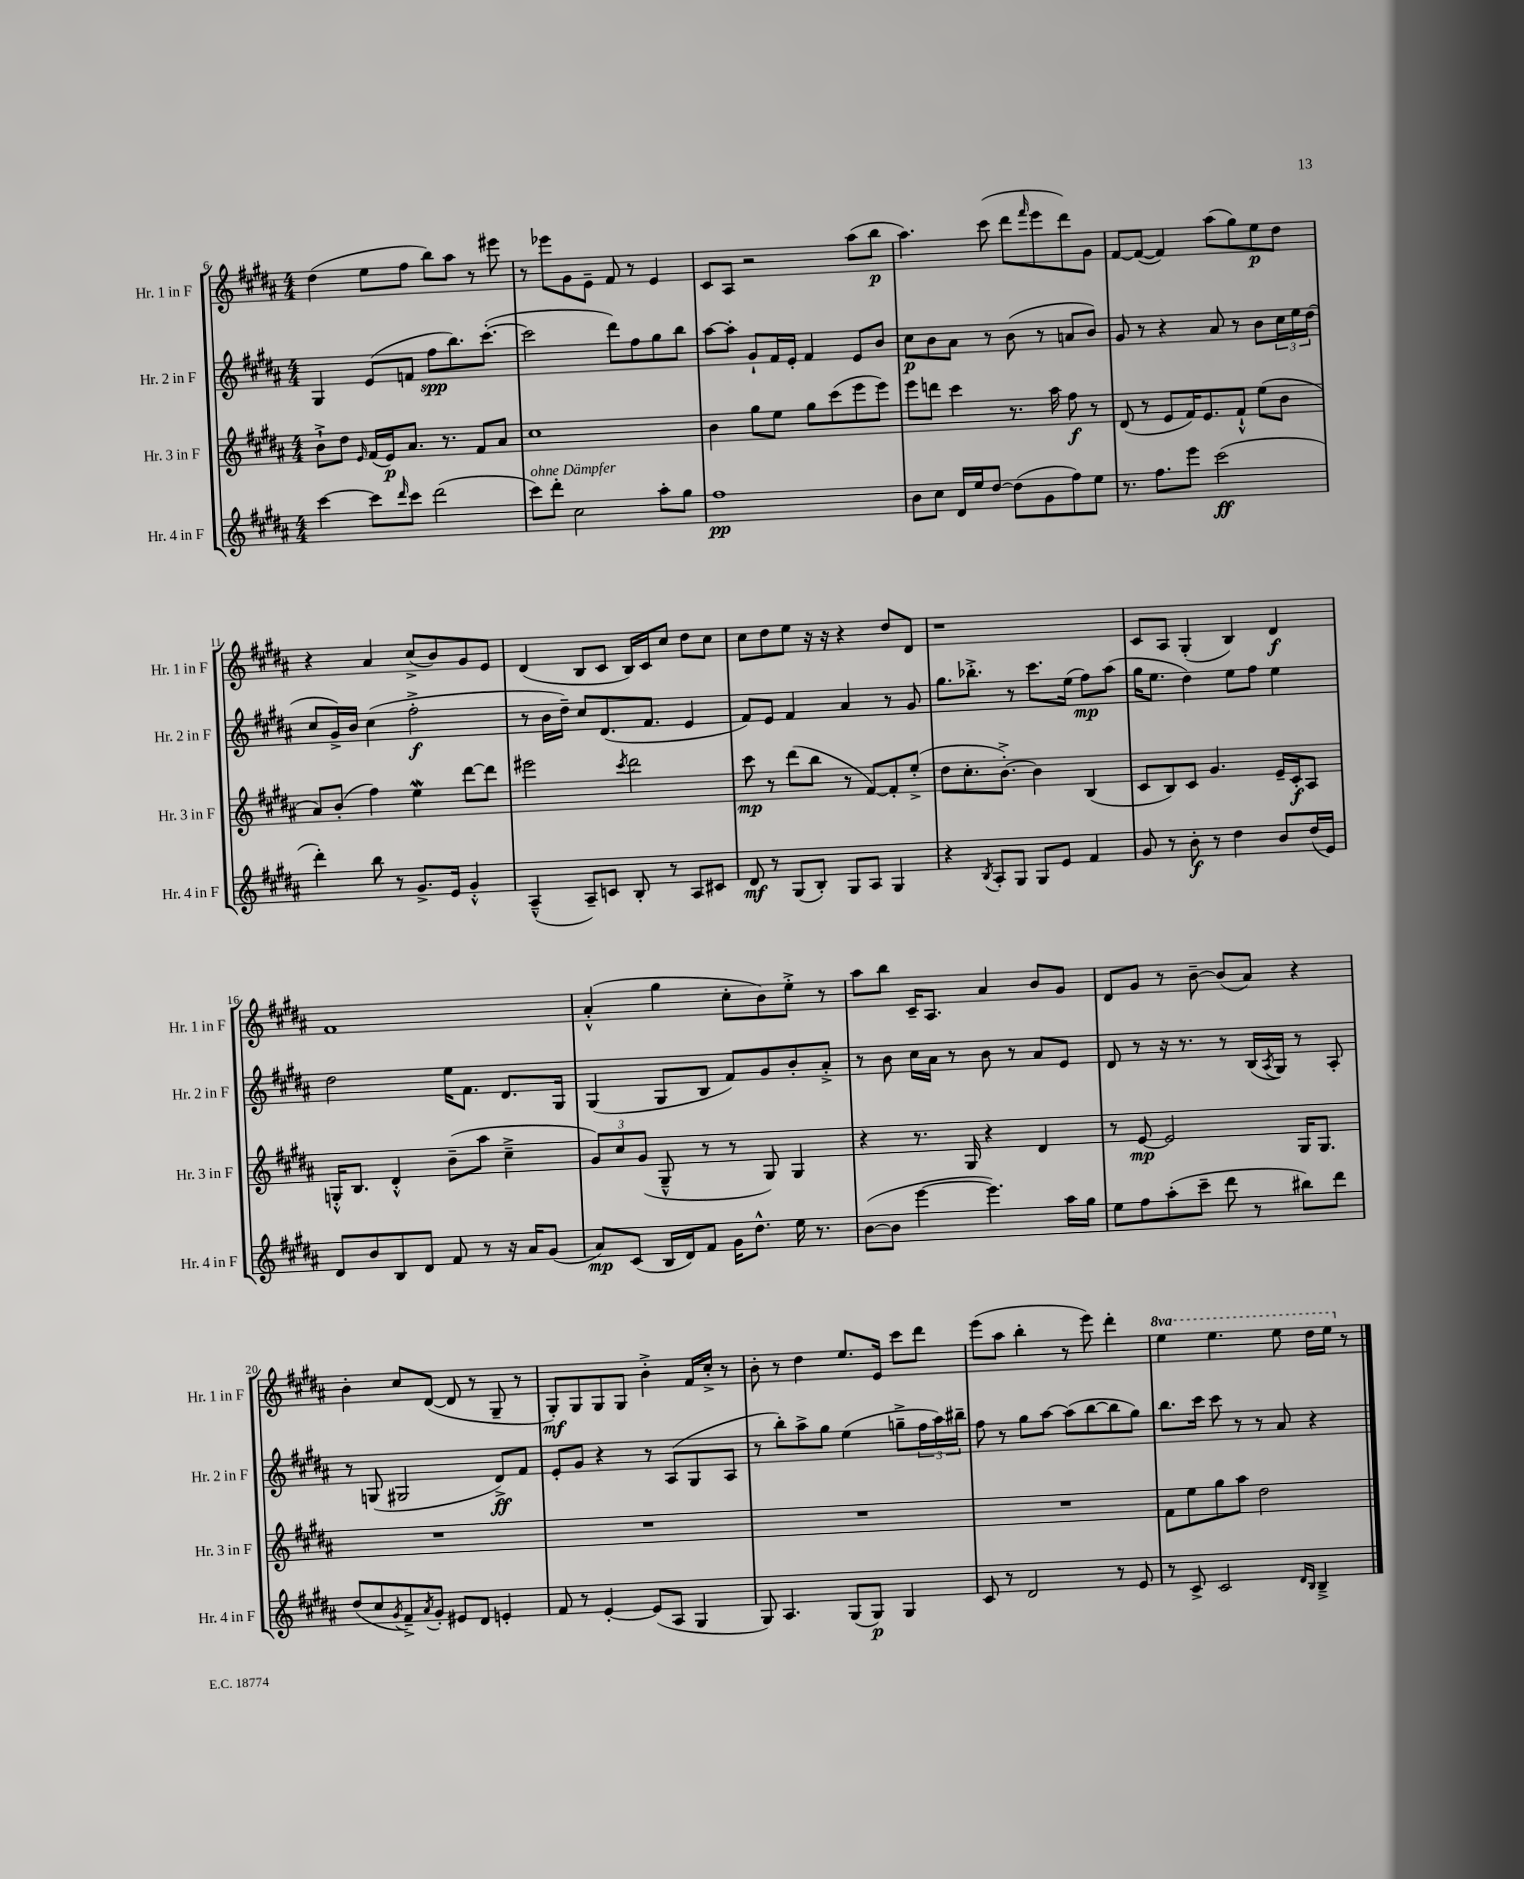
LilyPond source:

<<
\new StaffGroup <<
\new Staff = "s0" \with { instrumentName = "Hr. 1 in F" shortInstrumentName = "Hr. 1 in F" } {
    \clef treble \key b \major \numericTimeSignature \time 4/4 \set Staff.ottavationMarkups = #ottavation-simple-ordinals
    dis''4( e''8 fis''8 b''8) ais''8 r8 eis'''8 |
    r8 ees'''8 gis'8 e'8-- fis'8 r8 e'4 |
    cis'8 ais8 r2 ais''8( b''8\p |
    ais''4.) cis'''8( dis'''8 \grace { fis'''16 } e'''8 dis'''8) gis'8 |
    fis'8~ fis'8~( fis'4) ais''8( gis''8) e''8\p dis''8 |
    r4 ais'4 cis''8->( b'8) gis'8 e'8 |
    dis'4( b8 cis'8 b16) cis'16 cis''8 dis''8 cis''8 |
    cis''8 dis''8 e''8 r16 r16 r4 dis''8 dis'8 |
    r1 |
    cis'8 ais8 gis4-.( b4) dis'4\f |
    fis'1 |
    ais'4-.-^( gis''4 cis''8-. b'8) e''8-.-> r8 |
    ais''8 b''8 cis'16-- ais8. ais'4 b'8 gis'8 |
    dis'8 gis'8 r8 b'8~-- b'8( ais'8) r4 |
    b'4-. cis''8 dis'8~( dis'8 r8 gis8-- r8 |
    gis8-.\mf) gis8 gis8 gis8 b'4-.-> fis'16 cis''16-.-> r8 |
    b'8-. r8 dis''4 e''8. e'16 cis'''8 dis'''8 |
    e'''8( ais''8 b''4-. r8 e'''8) dis'''4-. |
    \ottava #1 e'''4 e'''4. e'''8 dis'''16 e'''16 \ottava #0 r8 \bar "|." |
}
\new Staff = "s1" \with { instrumentName = "Hr. 2 in F" shortInstrumentName = "Hr. 2 in F" } {
    \clef treble \key b \major \numericTimeSignature \time 4/4
    gis4 e'8( f'8 fis''8\spp b''8.) cis'''8.~-.( |
    cis'''2 dis'''8) fis''8 gis''8 b''8 |
    ais''8~ ais''8-. gis'8-! fis'16 e'16-. fis'4 e'8 b'8 |
    cis''8\p b'8 ais'8 r8 b'8( r8 a'8 b'8) |
    gis'8 r8 r4 ais'8 r8 b'8 \tuplet 3/2 { cis''16 e''16 dis''16( } |
    cis''8 gis'16->) b'16 cis''4( fis''2-.->\f |
    r8 b'16 dis''16--) cis''8 dis'8.( fis'8. e'4 |
    fis'8) e'8 fis'4 ais'4 r8 gis'8 |
    gis''8. bes''8.-.-> r8 cis'''8. e''16( fis''8\mp) ais''8( |
    gis''16 e''8. dis''4) e''8 fis''8 e''4 |
    dis''2 e''16 fis'8. dis'8. gis16 |
    gis4( gis8 b8 fis'8) gis'8 b'8-. ais'8-.-> |
    r8 b'8 cis''16 ais'16 r8 b'8 r8 ais'8 e'8 |
    dis'8 r8 r16 r8. r8 b16( \acciaccatura { ais8 } gis16) r8 ais8-. |
    r8 g8( gis2 dis'8->\ff) fis'8 |
    e'8-. gis'8 r4 r8 ais8( gis8 ais8 |
    r8 b''8-.) ais''8-> gis''8 e''4( g''8---> \tuplet 3/2 { fis''16 ais''16) bis''16-- } |
    fis''8 r8 gis''8 ais''8~ ais''8( b''8~ b''8 gis''8) |
    b''8. cis'''16 cis'''8 r8 r8 ais'8 r4 \bar "|." |
}
\new Staff = "s2" \with { instrumentName = "Hr. 3 in F" shortInstrumentName = "Hr. 3 in F" } {
    \clef treble \key b \major \numericTimeSignature \time 4/4
    b'8-!-> dis''8 \grace { e'16 } fis'16( e'16\p) ais'8. r8. fis'8 ais'8 |
    cis''1 |
    b'4 gis''8 e''8 gis''8 cis'''8( e'''8 e'''8) |
    e'''8 d'''8 cis'''4 r8. ais''16 fis''8\f r8 |
    dis'8( r8 e'8 fis'16) e'8. fis'8-!-^ e''8( b'8 |
    ais'8) b'8-.( fis''4) e''4\mordent dis'''8~ dis'''8 |
    eis'''2 \acciaccatura { cis'''8 } dis'''2 |
    cis'''8\mp r8 dis'''8( b''8 r8 fis'8~) fis'8-. e''8-.->( |
    dis''8 cis''8.-. b'8.~-.->) b'4 b4( |
    cis'8 b8) cis'8 gis'4. e'16-- cis'16-.\f ais8 |
    g16-.-^ b8. dis'4-.-^ b'8--( ais''8 cis''4---> |
    \tuplet 3/2 { gis'8) cis''8 gis'8( } gis8---^ r8 r8 gis8) gis4 |
    r4 r8. gis16 r4 dis'4 |
    r8 e'8~\mp e'2 gis16 gis8. |
    R1 |
    R1 |
    R1 |
    R1 |
    fis'8 e''8 gis''8 ais''8 dis''2 \bar "|." |
}
\new Staff = "s3" \with { instrumentName = "Hr. 4 in F" shortInstrumentName = "Hr. 4 in F" } {
    \clef treble \key b \major \numericTimeSignature \time 4/4
    cis'''4~ cis'''8 \grace { dis'''16 } cis'''8 dis'''2( |
    cis'''8^\markup { \italic "ohne Dämpfer" }) dis'''8-. cis''2 ais''8-. gis''8 |
    fis''1\pp |
    b'8 cis''8 dis'16 e''16 dis''8~ dis''8( gis'8 fis''8) e''8 |
    r8. fis''8. e'''8 cis'''2\ff( |
    dis'''4-.) b''8 r8 gis'8.-> e'16 gis'4-.-^ |
    ais4---^( ais8--) c'8 b8-. r8 ais8 cis'8 |
    dis'8\mf r8 gis8( b8-.) gis8 ais8 gis4 |
    r4 \acciaccatura { b8 } ais8-. gis8 gis8 e'8 fis'4 |
    gis'8 r8 b'8-.\f r8 dis''4 b'8 dis''16( e'16) |
    dis'8 b'8 b8 dis'8 fis'8 r8 r16 ais'16 gis'8( |
    ais'8\mp) cis'8( b16 dis'16) fis'8 gis'16 dis''8.-^ e''16 r8. |
    b'8~( b'8 e'''4~ e'''4.) ais''16 gis''16 |
    e''8 fis''8 ais''8-.( cis'''8-- dis'''8 r8 bis''8) dis'''8 |
    dis''8( cis''8 \acciaccatura { gis'8 } fis'8--->) \acciaccatura { ais'8 } gis'8-. eis'8 dis'8 e'4-. |
    fis'8 r8 e'4~-. e'8( ais8 gis4 |
    gis8) ais4. gis8( gis8\p) gis4 |
    cis'8 r8 dis'2 r8 e'8 |
    r8 cis'8-> cis'2 \grace { dis'16 b16 } b4---> \bar "|." |
}
>>
>>
\layout { \context { \Score currentBarNumber = #6 } }
